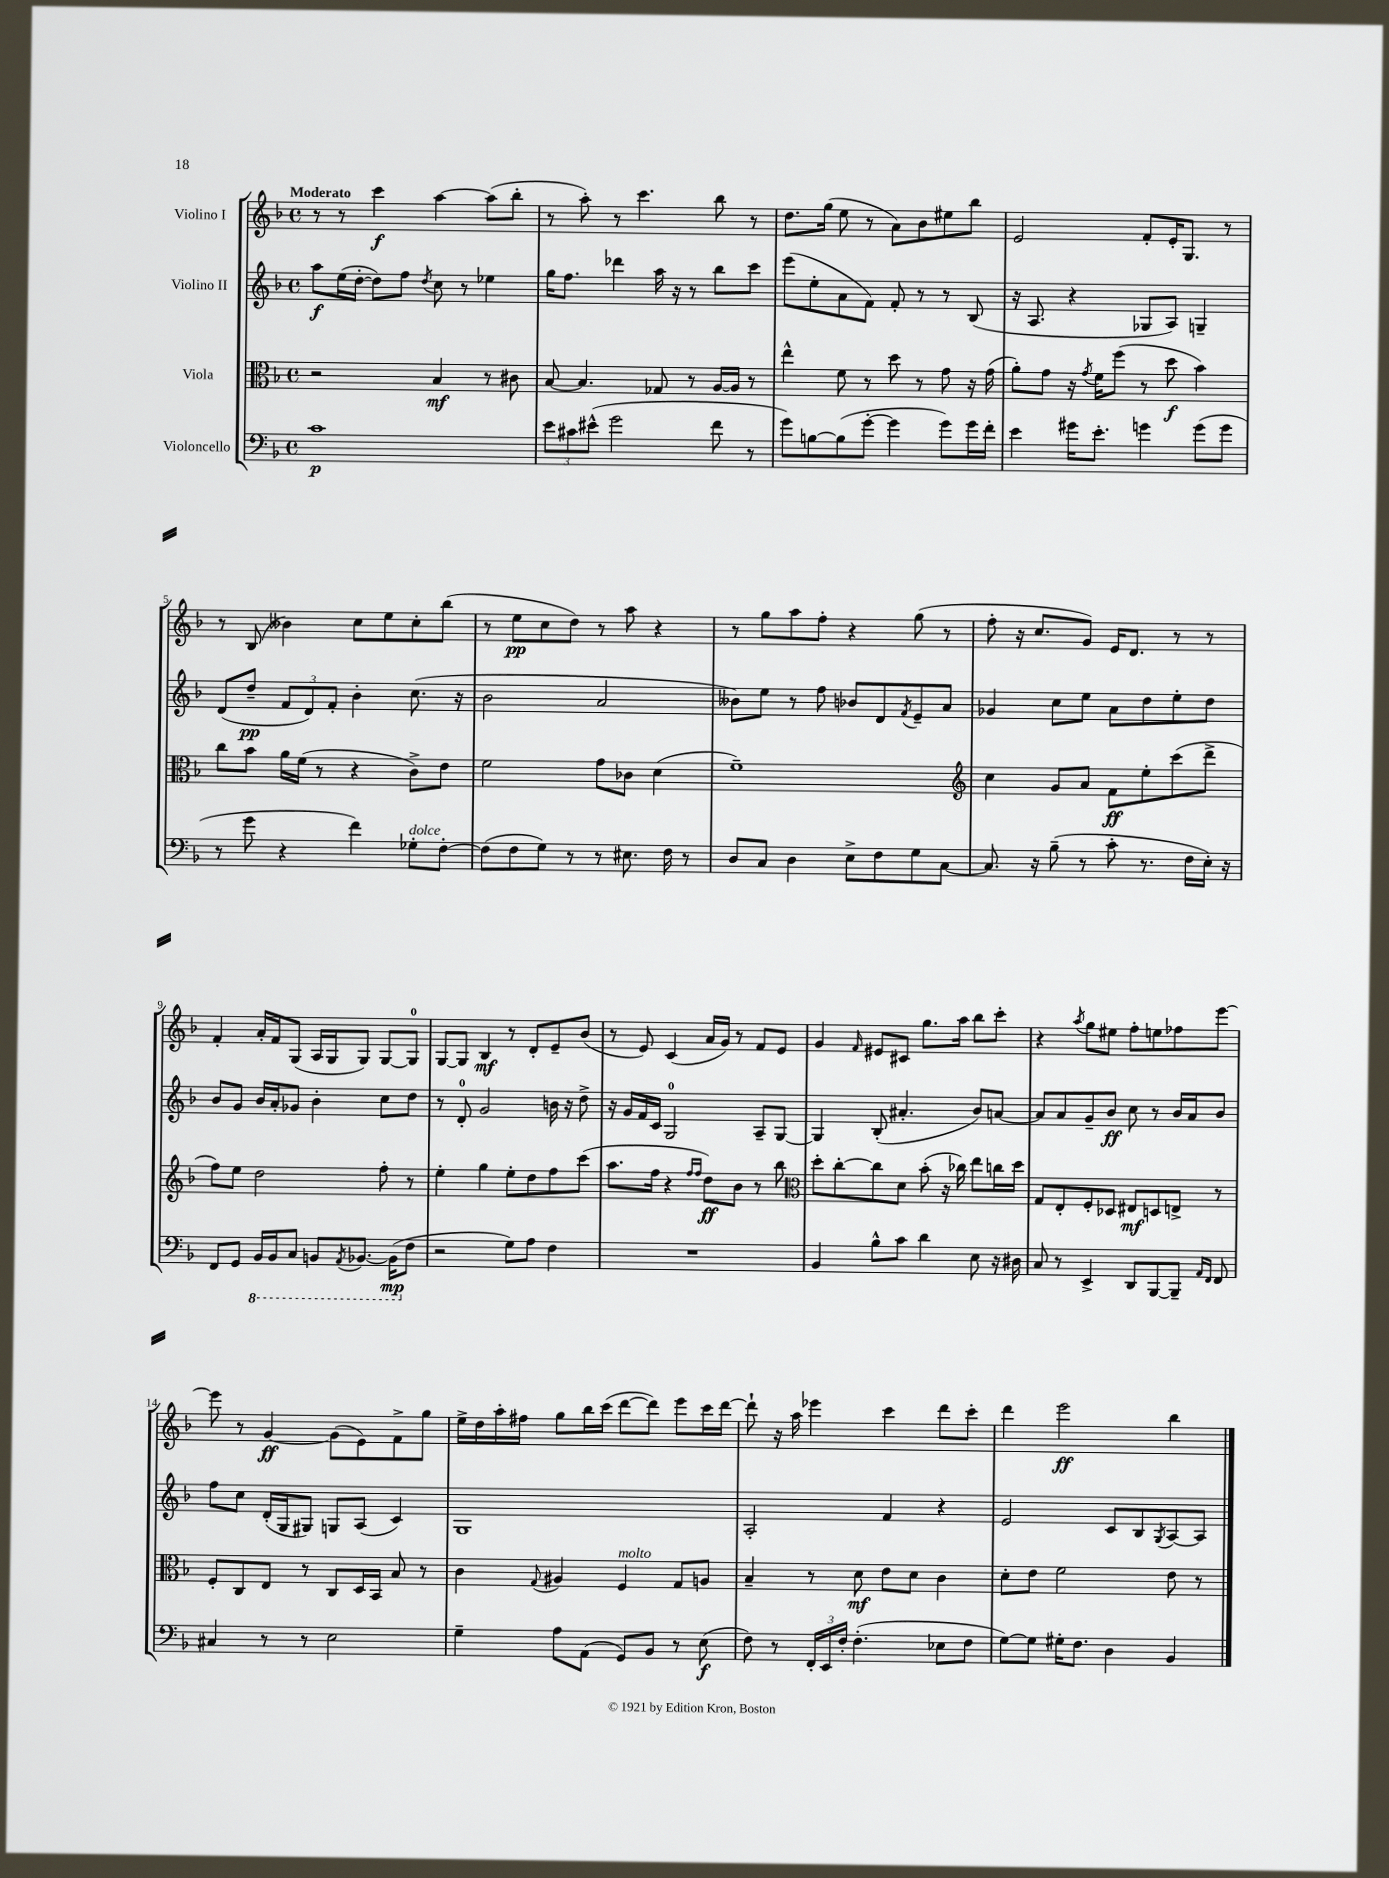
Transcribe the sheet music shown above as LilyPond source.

<<
\new StaffGroup <<
\new Staff = "s0" \with { instrumentName = "Violino I" } {
    \clef treble \key f \major \defaultTimeSignature \time 4/4 \tempo "Moderato"
    r8 r8 c'''4\f a''4~ a''8( bes''8-. |
    r8 a''8-.) r8 c'''4. bes''8 r8 |
    d''8. g''16( e''8 r8 a'8) bes'8 eis''8 bes''8 |
    e'2 f'8-. e'16-. g8. r8 |
    r8 bes8( beses'4) c''8 e''8 c''8-. bes''8( |
    r8 e''8\pp c''8 d''8) r8 a''8 r4 |
    r8 g''8 a''8 f''8-. r4 g''8( r8 |
    f''8-. r16 c''8. g'8) e'16 d'8. r8 r8 |
    f'4-. a'16-. f'16 g8( a16 g16 g8) g8~ g8-0 |
    g8~ g8 bes4\mf r8 d'8-. e'8-- bes'8( |
    r8 e'8) c'4( a'16 g'16) r8 f'8 e'8 |
    g'4 \grace { f'16 } eis'8 cis'8 g''8. a''16 bes''8 c'''8-. |
    r4 \acciaccatura { a''8 } g''8 eis''8 f''8-. e''8 fes''8 e'''8~ |
    e'''8 r8 g'4~\ff g'8( e'8) f'8-> g''8 |
    e''16-> d''16 a''16-. fis''16 g''8 bes''16 c'''16( d'''8~ d'''8) e'''8 c'''16 d'''16~ |
    d'''8-! r16 a''16 ees'''4 c'''4 d'''8 c'''8-. |
    d'''4 e'''2\ff bes''4 \bar "|." |
}
\new Staff = "s1" \with { instrumentName = "Violino II" } {
    \clef treble \key f \major \defaultTimeSignature \time 4/4
    a''8\f e''16( d''16~-. d''8) f''8 \acciaccatura { d''8 } c''8 r8 ees''4 |
    g''16 f''8. des'''4 a''16 r16 r8 bes''8 c'''8 |
    e'''8( e''8-. a'8 f'8) f'8-. r8 r8 bes8( |
    r16 a8. r4 ges8 a8) g4-- |
    d'8( d''8--\pp \tuplet 3/2 { f'8 d'8) f'8-. } bes'4-. c''8.( r16 |
    bes'2 a'2 |
    beses'8) e''8 r8 f''8 bes'8 d'8 \acciaccatura { f'8 } e'8-- a'8 |
    ges'4 c''8 e''8 a'8 d''8 e''8-. d''8 |
    bes'8 g'8 bes'16 a'16-. ges'8 bes'4-. c''8 d''8 |
    r8 d'8-0-. g'2 b'16 r16 d''8-> |
    r16 g'16 f'16 c'16 g2-0 a8-- g8~ |
    g4 bes8-.( ais'4.-. bes'8) a'8~ |
    a'8 a'8 g'8-- bes'8\ff c''8 r8 bes'16 a'16 bes'8 |
    f''8 c''8 d'16-.( g16 gis8) g8 a8( c'4) |
    g1 |
    a2-. f'4 r4 |
    e'2 c'8 bes8 \acciaccatura { g8 } a8~ a8 \bar "|." |
}
\new Staff = "s2" \with { instrumentName = "Viola" } {
    \clef alto \key f \major \defaultTimeSignature \time 4/4
    r2 bes4\mf r8 cis'8 |
    bes8~ bes4. ges8 r8 a16~ a16 r8 |
    e''4-^ f'8 r8 d''8 r8 g'8 r16 g'16( |
    a'8-.) g'8 r16 \acciaccatura { g'8 } f'16 f''8( r8 d''8\f bes'4) |
    c''8 bes'8 a'16 f'16( r8 r4 c'8->) e'8 |
    f'2 g'8 ces'8 d'4( |
    f'1--) |
    \clef treble c''4 g'8 a'8 f'8\ff e''8-. c'''8( d'''8-> |
    f''8) e''8 d''2 f''8-. r8 |
    e''4-. g''4 e''8-. d''8 f''8 c'''8( |
    a''8. f''16 r4 \grace { f''16 f''16 } d''8\ff) bes'8 r8 bes''8 |
    \clef alto d''8-. c''8~-. c''8 d'8 bes'8-.( r16 ces''16) e''8 c''16 d''16 |
    g8 e8-. f8-. des8 eis8\mf d8 e8-> r8 |
    f8-. c8 e8 r8 c8 d16 bes,16 bes8 r8 |
    c'4 \appoggiatura { g8 } ais4 f4^\markup { \italic "molto" } g8 a8 |
    bes4-- r8 d'8\mf e'8 d'8 c'4 |
    d'8-. e'8 f'2 e'8 r8 \bar "|." |
}
\new Staff = "s3" \with { instrumentName = "Violoncello" } {
    \clef bass \key f \major \defaultTimeSignature \time 4/4
    c'1\p |
    \tuplet 3/2 { e'8 cis'8 eis'8-^( } g'2 f'8 r8 |
    g'8) b8~ b8( g'8~-. g'4 g'8) g'16 f'16-. |
    e'4 gis'16 e'8.-. g'4 g'8( g'8 |
    r8 g'8 r4 f'4) ges8-.^\markup { \italic "dolce" } f8~-. |
    f8( f8 g8) r8 r8 eis8. f16 r8 |
    d8 c8 d4 e8-> f8 g8 c8~ |
    c8. r16 bes8--( r8 c'8-. r8. f16 e16-.) r16 |
    f,8 g,8 \ottava #-1 bes,,16 bes,,16 c,8 b,,8 \acciaccatura { a,,8 } bes,,8.~ bes,,16\mp( \ottava #0 f8 |
    r2 g8) a8 f4 |
    R1 |
    bes,4 bes8-^ c'8 d'4 e8 r16 dis16 |
    c8 r8 e,4-> d,8 bes,,8~ bes,,8-- \grace { a,16 f,16 } f,8 |
    cis4 r8 r8 e2 |
    g4-- a8 a,8( g,8) bes,8 r8 e8\f( |
    f8) r8 \tuplet 3/2 { f,16-. e,16 f16-. } f4.-.( ees8 f8 |
    g8~) g8 gis16-. f8. d4 bes,4 \bar "|." |
}
>>
>>
